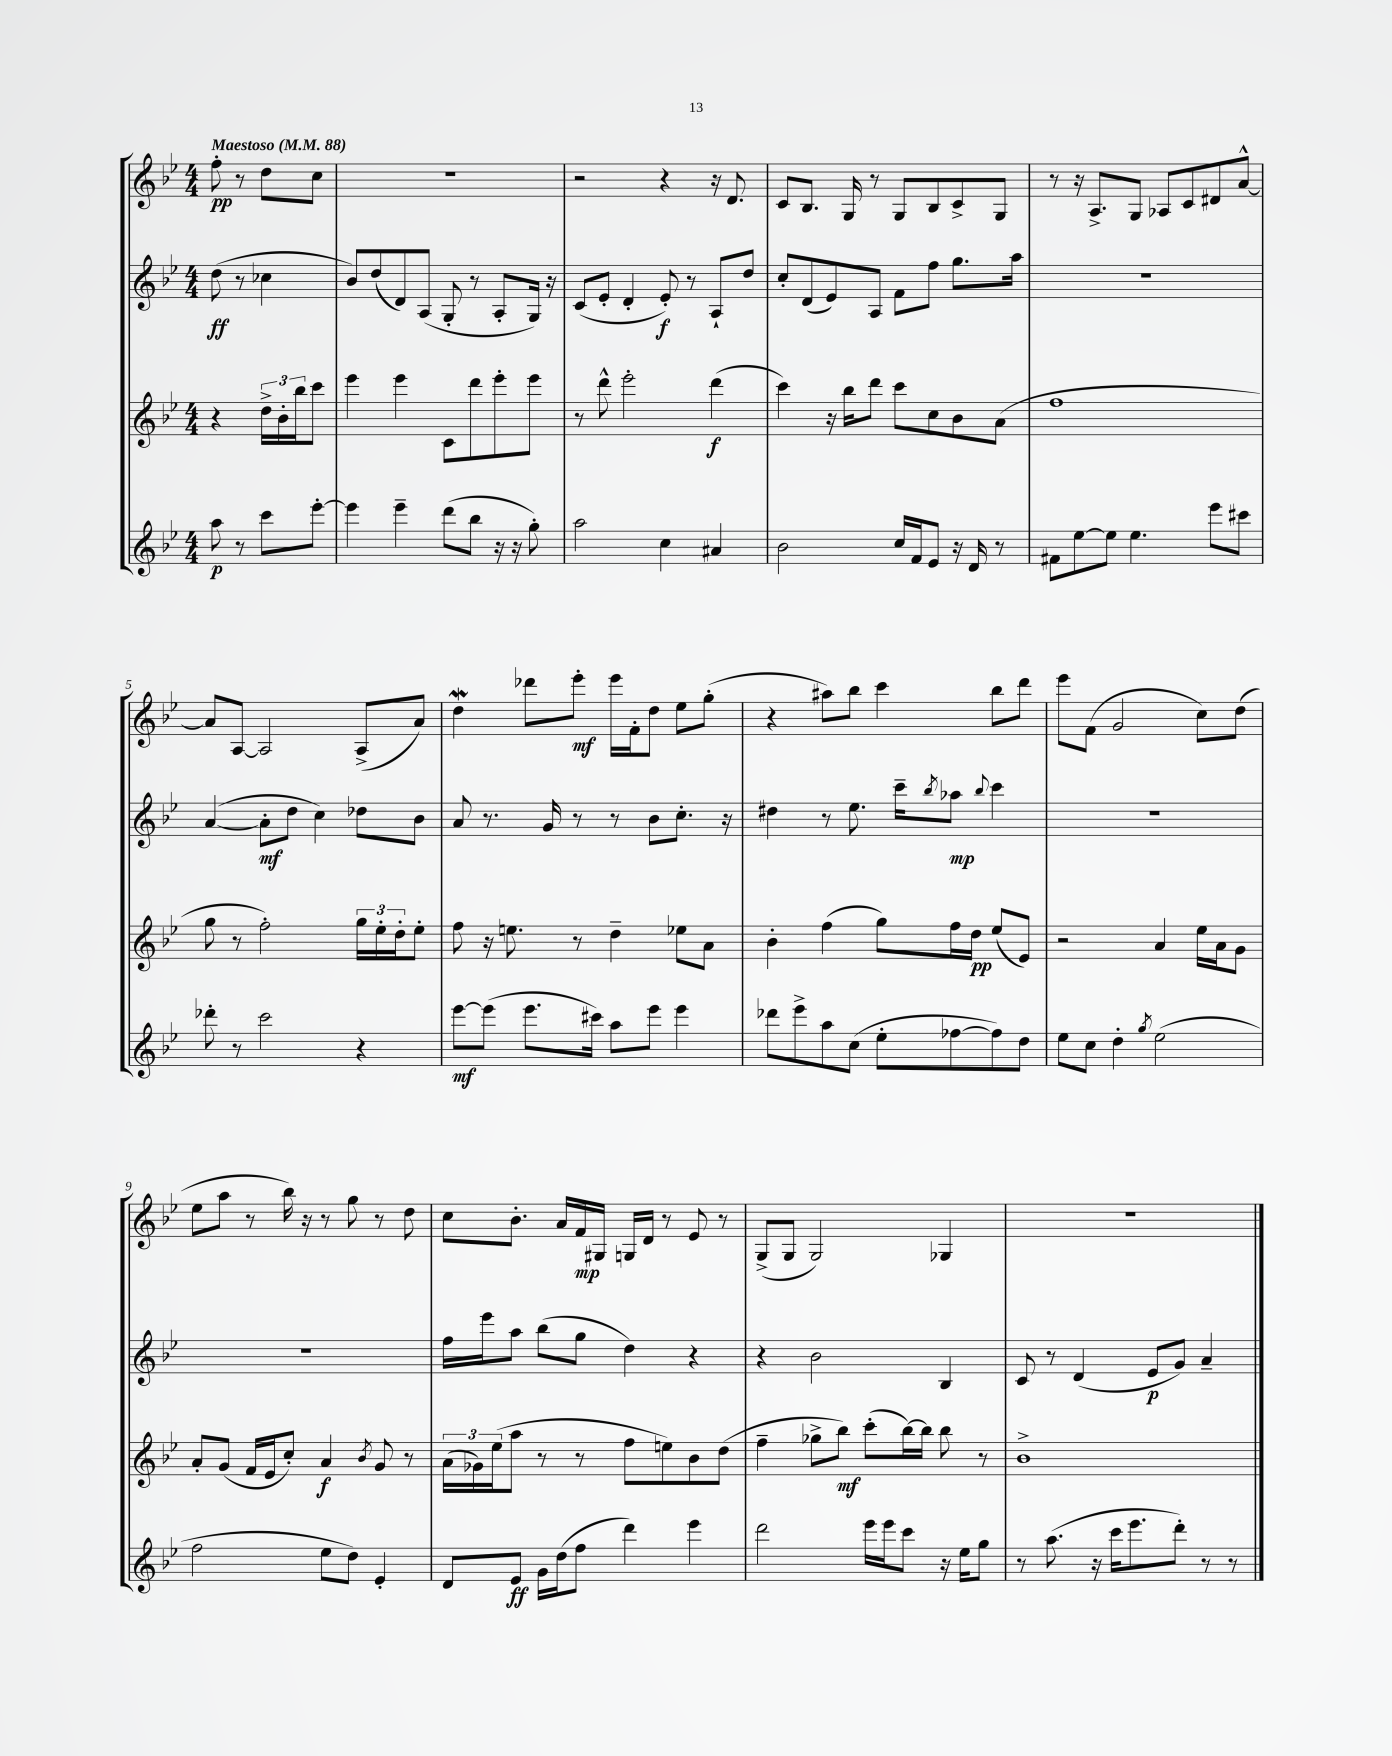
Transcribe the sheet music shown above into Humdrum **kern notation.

**kern	**kern	**kern	**kern
*staff4	*staff3	*staff2	*staff1
*clefG2	*clefG2	*clefG2	*clefG2
*k[b-e-]	*k[b-e-]	*k[b-e-]	*k[b-e-]
*M4/4	*M4/4	*M4/4	*M4/4
*MM88	*MM88	*MM88	*MM88
8aa	4r	(8dd	8ff'
8r	.	8r	8r
8ccc	24dd^	4cc-	8dd
.	24b-'	.	.
.	24bb-	.	.
[8eee-'	8ccc	.	8cc
=	=	=	=
4eee-]	4eee-	8b-)	1r
.	.	(8dd	.
4eee-~	4eee-	8d)	.
.	.	(8A	.
(8ddd	8c	8G'	.
8bb-	8ddd	8r	.
16r	8eee-'	8A'	.
16r	.	.	.
8gg')	8eee-	16G)	.
.	.	16r	.
=	=	=	=
2aa	8r	(8c	2r
.	8ddd^^	8e-'	.
.	2eee-'	4d'	.
4cc	.	8e-')	4r
.	.	8r	.
4a#	(4ddd	8A`	16r
.	.	.	8.d
.	.	8dd	.
=	=	=	=
2b-	4ccc)	8cc'	8c
.	.	(8d	8.B-
.	16r	8e-)	.
.	16bb-	.	16G
.	8ddd	8A	8r
16cc	8ccc	8f	8G
16f	.	.	.
8e-	8cc	8ff	8B-
16r	8b-	8.gg	8c^
16d	.	.	.
8r	(8a	.	8G
.	.	16aa	.
=	=	=	=
8f#	1ff	1r	8r
[8ee-	.	.	16r
.	.	.	8.A^
8ee-]	.	.	.
4.ee-	.	.	8G
.	.	.	8A-
.	.	.	8c
8eee-	.	.	8d#
8ccc#	.	.	[8a^^
=	=	=	=
8ddd-'	8gg	([4a	8a]
8r	8r	.	[8A
2ccc	2ff')	8a']	2A]
.	.	8dd	.
.	.	4cc)	.
4r	24gg	8dd-	(8A^
.	24ee-'	.	.
.	24dd'	.	.
.	8ee-'	8b-	8a)
=	=	=	=
[8eee-	8ff	8a	4dd
(8eee-]	16r	8.r	.
.	8.ee	.	.
8.eee-	.	.	8ddd-
.	.	16g	.
.	8r	8r	8eee-'
16ccc#)	.	.	.
8aa	4dd~	8r	16eee-
.	.	.	16f'
8eee-	.	8b-	8dd
4eee-	8ee-	8.cc'	8ee-
.	8a	.	(8gg'
.	.	16r	.
=	=	=	=
8ddd-	4b-'	4dd#	4r
8eee-^	.	.	.
8aa	(4ff	8r	8aa#)
(8cc	.	8.ee-	8bb-
8ee-'	8gg)	.	4ccc
.	.	16ccc~	.
.	.	8qbb-	.
[8ff-	16ff	8aa-	.
.	16dd	.	.
.	.	8qqbb-	.
8ff-])	(8ee-	4ccc	8bb-
8dd	8e-)	.	8ddd
=	=	=	=
8ee-	2r	1r	8eee-
8cc	.	.	(8f
4dd'	.	.	2g
8qgg	.	.	.
(2ee-	4a	.	.
.	16ee-	.	8cc)
.	16a	.	.
.	8g	.	(8dd
=	=	=	=
2ff	8a'	1r	8ee-
.	(8g	.	8aa
.	16f	.	8r
.	16e-	.	.
.	8cc')	.	16bb-)
.	.	.	16r
8ee-	4a	.	8r
8dd)	.	.	8gg
.	8qb-	.	.
4e-'	8g	.	8r
.	8r	.	8dd
=	=	=	=
8d	(24a	16ff	8cc
.	24g-)	.	.
.	.	16eee-	.
.	(24ee-	.	.
8e-	8aa	8aa	8.b-'
16g	8r	(8bb-	.
(16dd	.	.	16a
8ff	8r	8gg	16f
.	.	.	16G#
4ddd)	8ff	4dd)	16G
.	.	.	16d
.	8ee)	.	8r
4eee-	8b-	4r	8e-
.	(8dd	.	8r
=	=	=	=
2ddd	4ff~	4r	(8G^
.	.	.	8G
.	8gg-^	2b-	2G)
.	8bb-)	.	.
16eee-	(8ccc'	.	.
16eee-	.	.	.
8ccc	[16bb-)	.	.
.	16bb-]	.	.
16r	8bb-	4B-	4G-
16ee-	.	.	.
8gg	8r	.	.
=	=	=	=
8r	1b-^	8c	1r
(8.aa	.	8r	.
.	.	(4d	.
16r	.	.	.
16ccc	.	.	.
8.eee-	.	.	.
.	.	8e-	.
8ddd')	.	8g)	.
8r	.	4a~	.
8r	.	.	.
==	==	==	==
*-	*-	*-	*-
